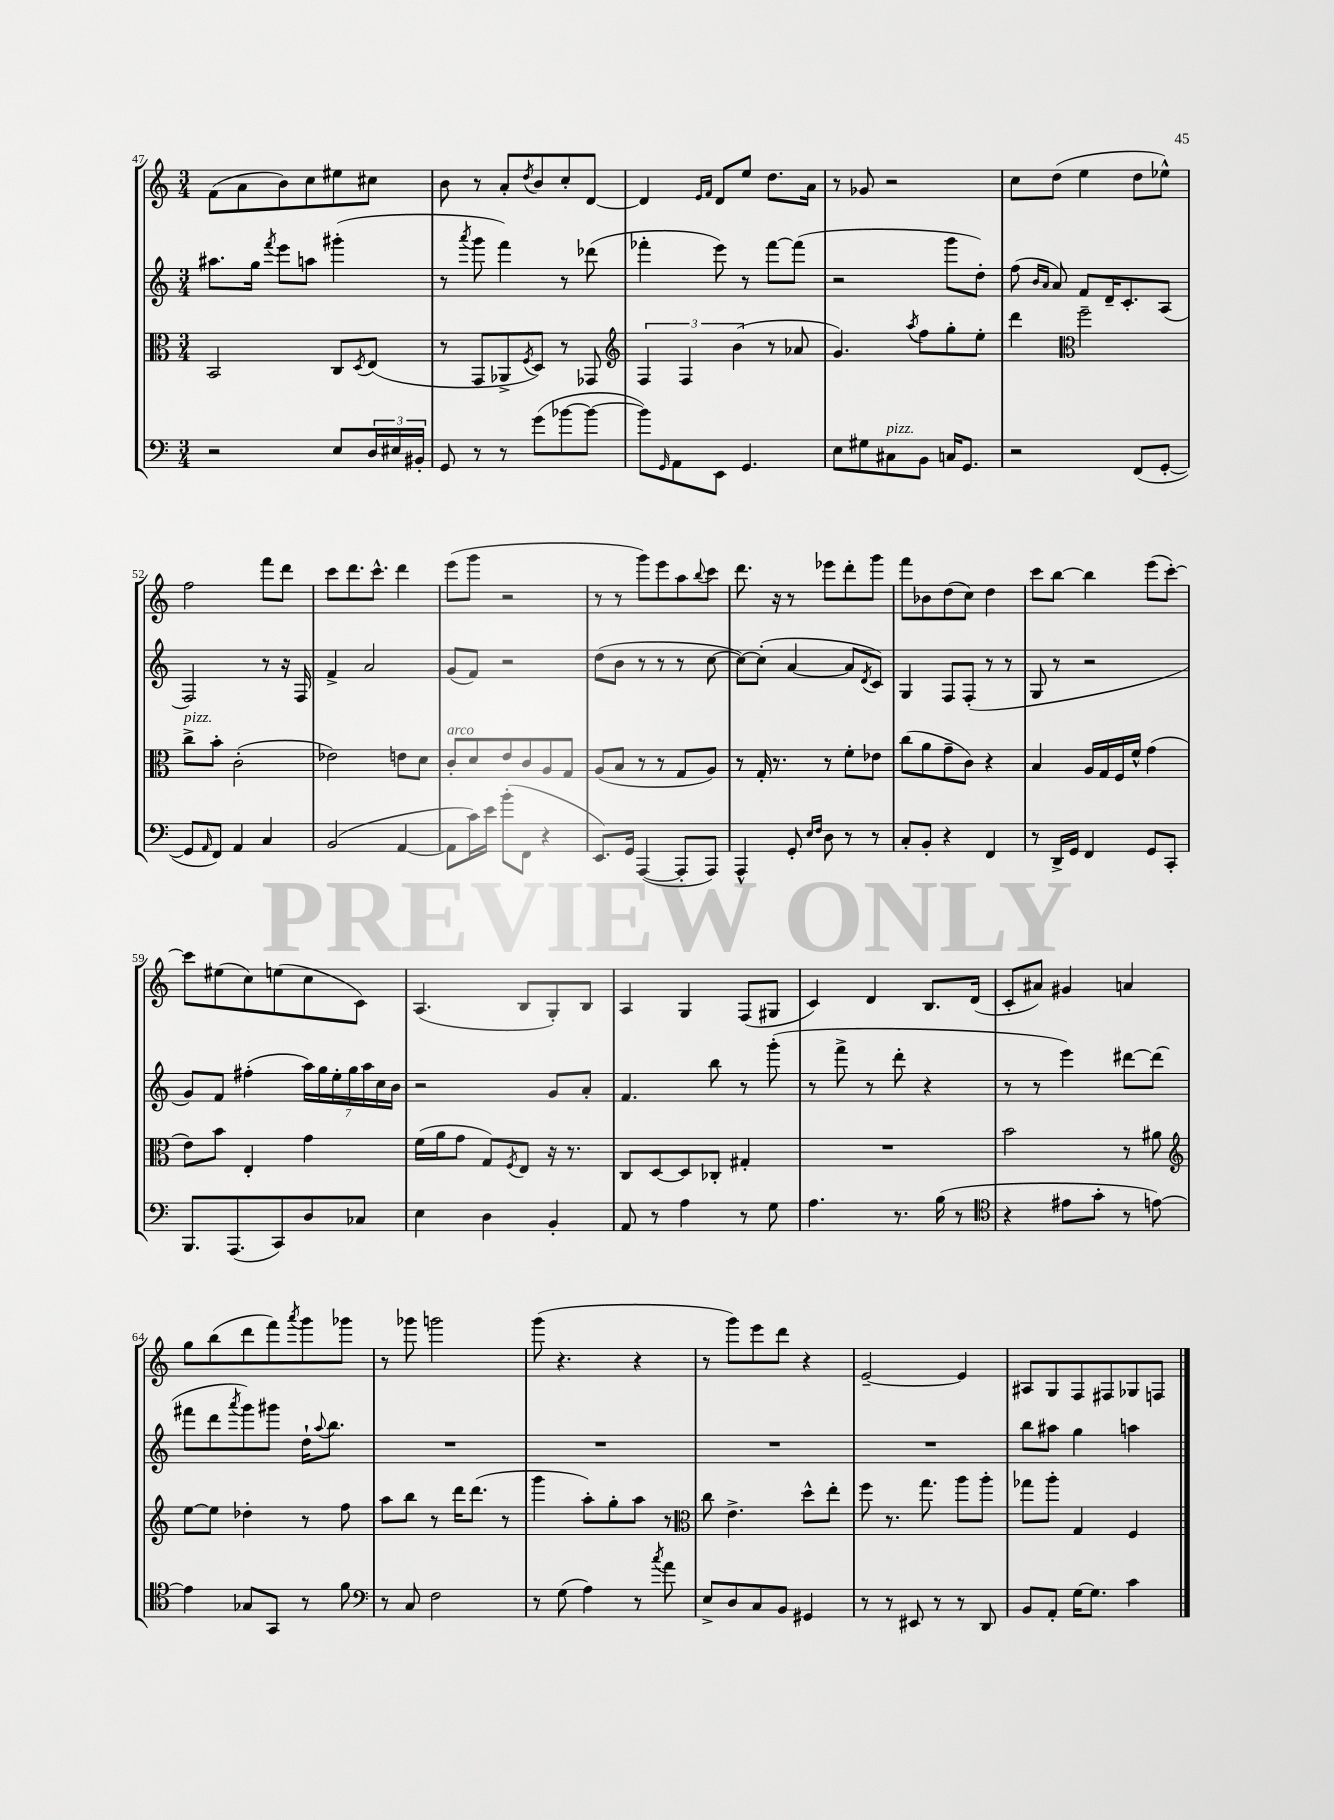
<<
\new StaffGroup <<
\new Staff = "s0" {
    \clef treble \key c \major \numericTimeSignature \time 3/4
    f'8( a'8 b'8) c''8 eis''8 cis''8 |
    b'8 r8 a'8-. \acciaccatura { d''8 } b'8 c''8-. d'8~ |
    d'4 \grace { e'16 f'16 } d'8 e''8 d''8. a'16 |
    r8 ges'8 r2 |
    c''8 d''8( e''4 d''8 ees''8-^) |
    f''2 f'''8 d'''8 |
    c'''8 d'''8. c'''8.-^ d'''4 |
    e'''8( g'''8 r2 |
    r8 r8 g'''8) e'''8 a''8 \appoggiatura { b''8 } c'''8 |
    d'''8. r16 r8 ees'''8 d'''8-. g'''8 |
    f'''8 bes'8 d''8( c''8) d''4 |
    c'''8 b''8~ b''4 e'''8( c'''8~-.) |
    c'''8 eis''8( c''8) e''8( c''8 c'8) |
    a4.( b8 g8-.) b8 |
    a4 g4 f8( gis8 |
    c'4) d'4 b8. d'16( |
    c'8-. ais'8) gis'4 a'4 |
    g''8 b''8( d'''8 f'''8) \acciaccatura { a'''8 } g'''8 ges'''8 |
    r8 ges'''8 g'''2 |
    g'''8( r4. r4 |
    r8 g'''8) e'''8 d'''8 r4 |
    e'2~-- e'4 |
    ais8 g8 f8 fis8 ges8 f8 \bar "|." |
}
\new Staff = "s1" {
    \clef treble \key c \major \numericTimeSignature \time 3/4
    ais''8. g''16 \acciaccatura { f'''8 } e'''8 a''8 gis'''4-.( |
    r8 \acciaccatura { a'''8 } g'''8 f'''4) r8 des'''8( |
    fes'''4-. e'''8) r8 fes'''8~ fes'''8( |
    r2 g'''8 d''8-.) |
    f''8( \grace { b'16 a'16 } a'8) f'8 d'16-- c'8.-. a8( |
    f2) r8 r16 f16 |
    f'4-> a'2 |
    g'8( f'8) r2 |
    d''8( b'8 r8 r8 r8 c''8~ |
    c''8~) c''8-.( a'4~ a'8 \acciaccatura { d'8 } c'8) |
    g4 f8 f8-.( r8 r8 |
    g8 r8 r2 |
    g'8) f'8 fis''4-.( \tuplet 7/4 { a''16) g''16 e''16-. g''16 a''16 c''16 b'16 } |
    r2 g'8 a'8-. |
    f'4. b''8 r8 g'''8-.( |
    r8 f'''8-> r8 d'''8-. r4 |
    r8 r8 e'''4) dis'''8~ dis'''8( |
    fis'''8 d'''8 \acciaccatura { a'''8 } g'''8) gis'''8 d''16-! \appoggiatura { a''8 } b''8. |
    R2. |
    R2. |
    R2. |
    R2. |
    b''8 ais''8 g''4 a''4 \bar "|." |
}
\new Staff = "s2" {
    \clef alto \key c \major \numericTimeSignature \time 3/4
    b,2 c8 \acciaccatura { d8 } e8( |
    r8 g,8 aes,8-> \acciaccatura { f8 } d8) r8 ges,8 |
    \clef treble \tuplet 3/2 { f4 f4 b'4( } r8 aes'8 |
    g'4.) \acciaccatura { a''8 } f''8 g''8-. e''8-. |
    d'''4 \clef alto f''2-- |
    c''8->^\markup { \italic "pizz." } b'8-. c'2-.( |
    ees'2) e'8 d'8 |
    c'8-.^\markup { \italic "arco" } d'8 e'8 c'8 a8 g8 |
    a8( b8 r8 r8 g8 a8) |
    r8 g16-. r8. r8 f'8-. ees'8 |
    c''8( a'8 g'8-- c'8) r4 |
    b4 a16 g16 f16 f'16-^ g'4( |
    e'8) b'8 e4-. g'4 |
    f'16( a'16 g'8 g8) \acciaccatura { f8 } e8 r16 r8. |
    c8 d8~ d8 ces8-. gis4-. |
    R2. |
    b'2 r8 ais'8 |
    \clef treble e''8~ e''8 des''4-. r8 f''8 |
    a''8 b''8 r8 d'''16 d'''8.( r8 |
    g'''4 a''8-.) g''8-. a''8 r8 |
    \clef alto c''8 e'4.-> d''8-^ e''8-. |
    f''8 r8. g''8. a''8 a''8-. |
    ges''8 a''8-. g4 f4 \bar "|." |
}
\new Staff = "s3" {
    \clef bass \key c \major \numericTimeSignature \time 3/4
    r2 e8 \tuplet 3/2 { d16 eis16 bis,16-. } |
    g,8 r8 r8 g'8( bes'8~ bes'8~ |
    bes'8) \grace { g,16 } a,8 e,8 g,4. |
    e8 gis8 cis8^\markup { \italic "pizz." } b,8 c16 g,8. |
    r2 f,8( g,8~-. |
    g,8 \grace { a,16 } f,8) a,4 c4 |
    b,2( a,4~ |
    a,8 c'16) e'16 b'8-.( f,8 r4 |
    e,8.) g,16 a,,4~( a,,8-. a,,8) |
    a,,4-^ g,8-. \grace { e16 f16 } d8 r8 r8 |
    c8-. b,8-. r4 f,4 |
    r8 d,16-> g,16 f,4 g,8 c,8-. |
    b,,8. a,,8.( c,8) d8 ces8 |
    e4 d4 b,4-. |
    a,8 r8 a4 r8 g8 |
    a4. r8. b16( r8 |
    \clef tenor r4 eis'8 g'8-. r8 e'8~) |
    e'4 ges8 g,8 r8 f'8 |
    \clef bass r8 c8 f2 |
    r8 g8( a4) r8 \acciaccatura { c''8 } a'8 |
    e8-> d8 c8 b,8 gis,4 |
    r8 r8 eis,8 r8 r8 d,8 |
    b,8 a,8-. g16~ g8. c'4 \bar "|." |
}
>>
>>
\layout { \context { \Score currentBarNumber = #47 } }
